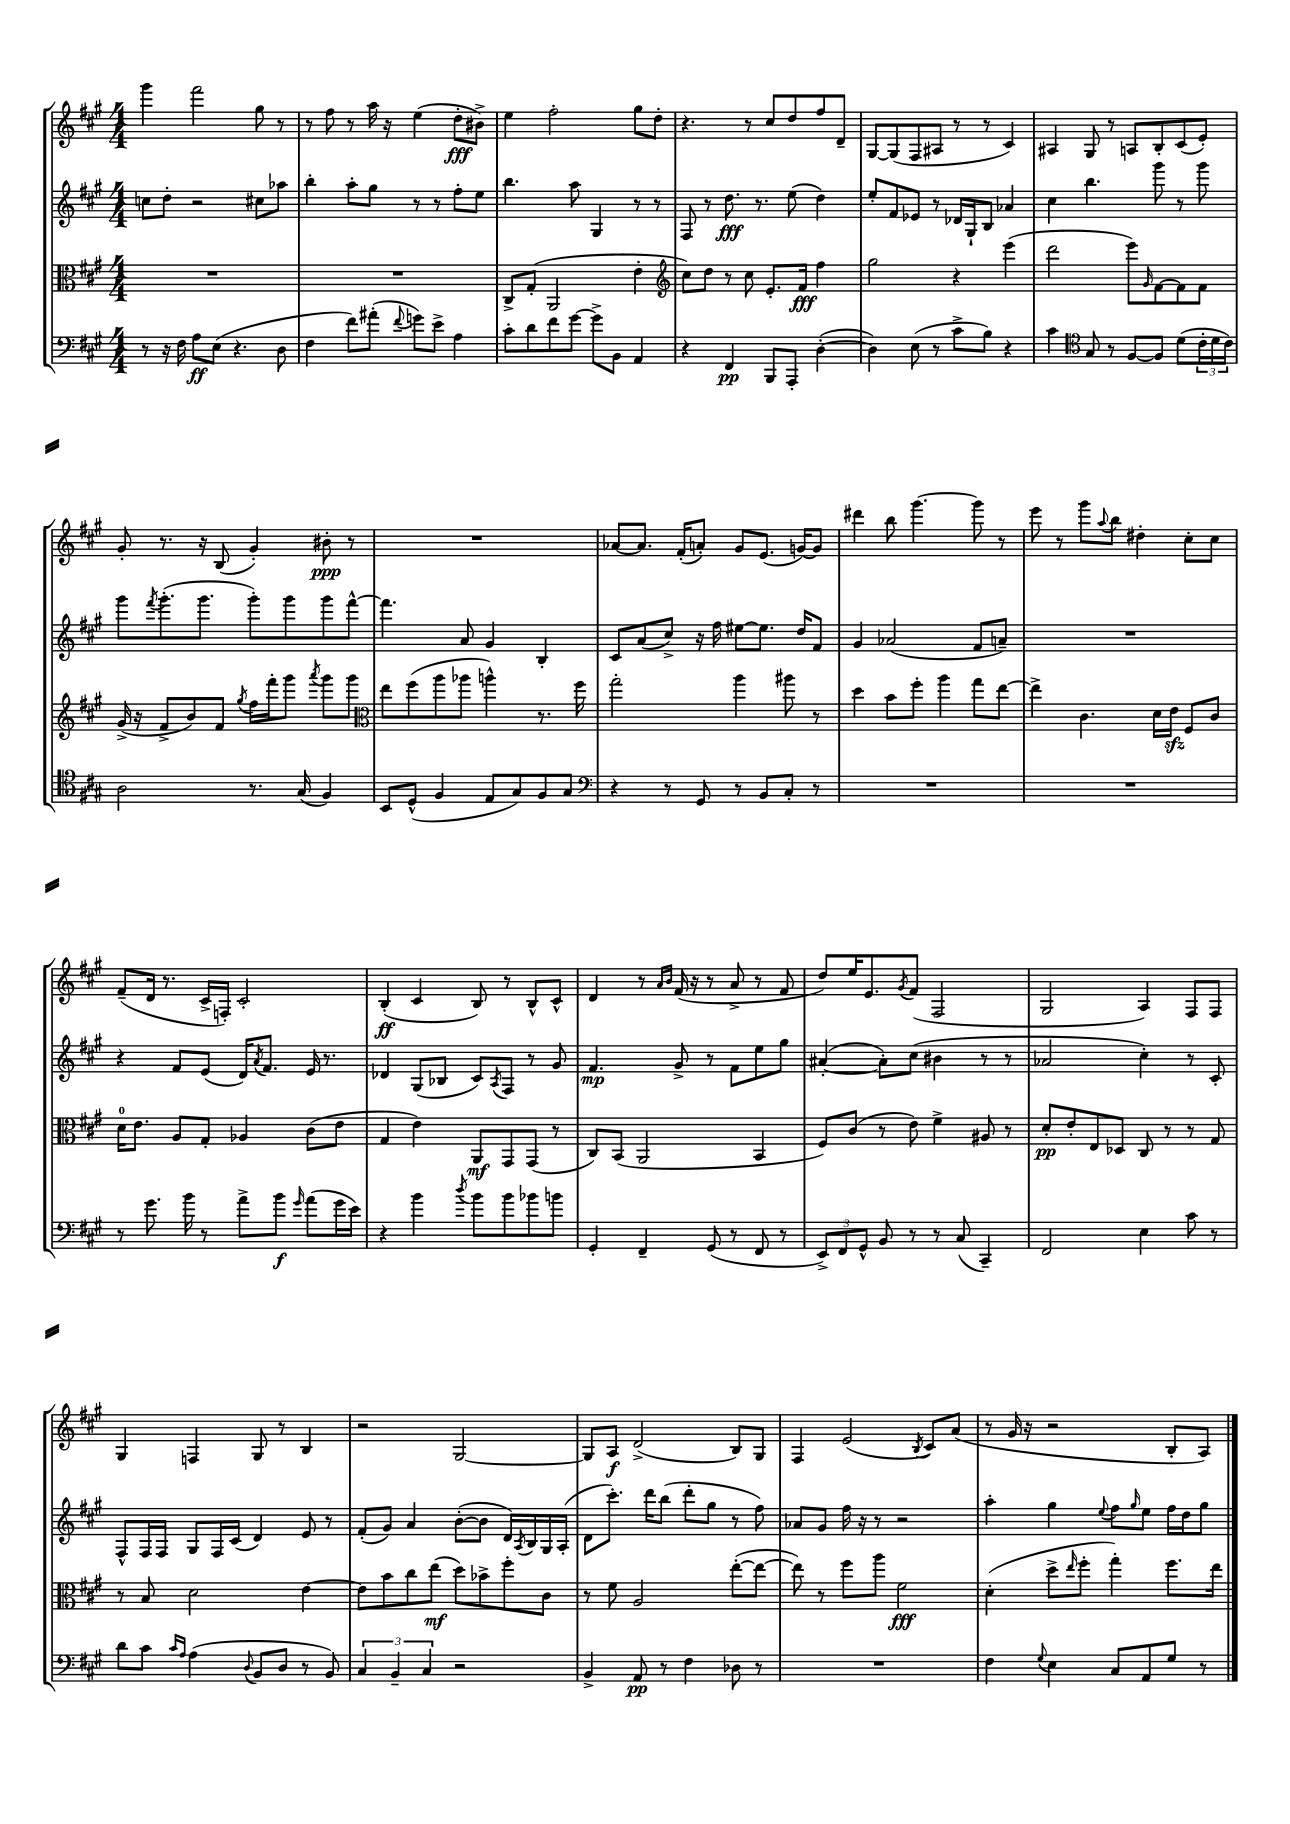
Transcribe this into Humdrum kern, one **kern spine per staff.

**kern	**kern	**kern	**kern
*staff4	*staff3	*staff2	*staff1
*clefF4	*clefC3	*clefG2	*clefG2
*k[f#c#g#]	*k[f#c#g#]	*k[f#c#g#]	*k[f#c#g#]
*M4/4	*M4/4	*M4/4	*M4/4
8r	1r	8cc	4ggg#
16r	.	8dd'	.
16F#	.	.	.
8A	.	2r	2fff#
(8E	.	.	.
4.r	.	.	.
.	.	8cc#	8gg#
8D	.	8aa-	8r
=	=	=	=
4F#	1r	4bb'	8r
.	.	.	8ff#
8f#)	.	8aa'	8r
(8a#'	.	8gg#	16aa
.	.	.	16r
8qqf#	.	.	.
8g)	.	8r	(4ee
8e^	.	8r	.
4A	.	8ff#'	8dd'
.	.	8ee	8b#^)
=	=	=	=
8c#'	8C#^	4.bb	4ee
8d	(8G#'	.	.
8f#	2AA	.	2ff#'
[8g#	.	8aa	.
8g#^]	.	4G#	.
8BB	.	.	.
4AA	4e'	8r	8gg#
.	.	8r	8dd'
=	=	=	=
*	*clefG2	*	*
4r	8cc#)	8F#	4.r
.	8dd	8r	.
4FF#	8r	8.dd	.
.	8cc#	.	8r
.	.	8.r	.
8BBB	8.e'	.	8cc#
8AAA'	.	(8ee	8dd
.	16f#	.	.
([4D'	4ff#	4dd)	8ff#
.	.	.	8d~
=	=	=	=
4D])	2gg#	8ee'	[8G#
.	.	8f#	(8G#]
(8E	.	8e-	8F#
8r	.	8r	8A#
8c#^	4r	16d-	8r
.	.	16G#`	.
8B)	.	8B	8r
4r	(4eee	4a-	4c#)
=	=	=	=
4c#	2ddd	4cc#	4A#
*clefC4	*	*	*
8G#	.	4.bb	8G#
8r	.	.	8r
[8F#	8eee)	.	8A
.	16qqg#	.	.
8F#]	[8f#	8ggg#	8B'
(8d	8f#]	8r	(8c#
24c#'	8f#	8ggg#	8e')
24d	.	.	.
24c#)	.	.	.
=	=	=	=
2A	(16g#^	8ggg#	8g#'
.	16r	.	.
.	.	8qfff#	.
.	8f#^	(8.ggg#'	8.r
.	8b)	.	.
.	.	8.ggg#	16r
.	8f#	.	(8B
.	8qgg#	.	.
8.r	16ff#	8ggg#')	4g#')
.	16fff#'	.	.
.	8ggg#	8ggg#	.
(16G#	.	.	.
.	8qaaa	.	.
4F#)	8ggg#	8ggg#	8b#'
.	8ggg#	[8fff#^^	8r
=	=	=	=
*	*clefC3	*	*
8BB	8ee	4.fff#]	1r
(8D^^	(8ff#	.	.
4F#	8aa	.	.
.	8aa-	8a	.
8E	4aa^^)	4g#	.
8G#)	.	.	.
8F#	8.r	4B'	.
8G#	.	.	.
.	16ff#	.	.
=	=	=	=
*clefF4	*	*	*
4r	2gg#'	8c#	[8a-
.	.	(8a	8.a-]
8r	.	8cc#^)	.
.	.	.	(16f#'
8GG#	.	16r	8a')
.	.	16ff#	.
8r	4aa	[8ee#	8g#
8BB	.	8.ee#]	(8.e
8C#'	8aa#	.	.
.	.	16dd	[16g)
8r	8r	8f#	8g]
=	=	=	=
1r	4dd	4g#	4ddd#
.	8b	(2a-	8bb
.	8ff#'	.	[4.ggg#
.	4aa	.	.
.	8gg#	8f#	8ggg#]
.	[8ee	8a~)	8r
=	=	=	=
1r	4ee^]	1r	8eee
.	.	.	8r
.	4.c#	.	8ggg#
.	.	.	8qqaa
.	.	.	8bb
.	.	.	4dd#'
.	16d	.	.
.	16e	.	.
.	8F#	.	8cc#'
.	8c#	.	8cc#
=	=	=	=
8r	16d	4r	(8f#~
.	8.e	.	.
8.g#	.	.	16d
.	.	.	8.r
.	8A	8f#	.
16b	.	.	.
8r	8G#'	(8e	16c#^
.	.	.	16F')
8a^	4A-	16d)	2c#'
.	.	8qa	.
.	.	8.f#	.
8b	.	.	.
16qqg#	.	.	.
(8a	(8c#	16e	.
.	.	8.r	.
16g#	8e	.	.
16e)	.	.	.
=	=	=	=
4r	4G#	4d-	(4B'
4b	4e)	(8G#	4c#
.	.	8B-	.
8qdd	.	.	.
8b	8AA	8c#)	8B)
.	.	8qA	.
8b	8GG#	8F#	8r
8b-	(8GG#	8r	8B^^
8b	8r	8g#	8c#^^
=	=	=	=
4GG#'	8C#)	4.f#	4d
.	(8BB	.	.
4FF#~	2AA	.	8r
.	.	.	16qqa
.	.	.	16qqb
.	.	8g#^	(16f#
.	.	.	16r
(8GG#	.	8r	8r
8r	.	8f#	8a^
8FF#	4BB	8ee	8r
8r	.	8gg#	8f#
=	=	=	=
12EE^)	8F#)	([4a#'	8dd)
12FF#	.	.	.
.	(8c#	.	16ee
12GG#^^	.	.	.
.	.	.	8.e
8BB	8r	8a#'])	.
.	.	.	8qg#
8r	8e)	(8cc#	(8f#
8r	4f#^	4b#	2F#
(8C#	.	.	.
4CC#~)	8A#	8r	.
.	8r	8r	.
=	=	=	=
2FF#	8d'	2a-	2G#
.	8e'	.	.
.	8E	.	.
.	8D-	.	.
4E	8C#	4cc#')	4A)
.	8r	.	.
8c#	8r	8r	8F#
8r	8G#	8c#'	8F#
=	=	=	=
8d	8r	8F#^^	4G#
8c#	8B	16F#	.
.	.	16F#	.
16qqc#	.	.	.
16qqA	.	.	.
(4A	2d	8G#	4F
.	.	16F#	.
.	.	(16c#	.
8qqD	.	.	.
8BB	.	4d)	8G#
8D	.	.	8r
8r	[4e	8e	4B
8BB)	.	8r	.
=	=	=	=
6C#	8e]	(8f#'	2r
.	8b	8g#)	.
6BB~	.	.	.
.	8cc#	4a	.
6C#	.	.	.
.	(8ee	.	.
2r	8dd)	([8b'	[2G#
.	8b-^	8b]	.
.	8ff#'	16d)	.
.	.	8qA	.
.	.	16B	.
.	8c#	16G#	.
.	.	(16A'	.
=	=	=	=
4BB^	8r	8d	8G#]
.	8f#	8.ccc#')	8A
8AA	2A	.	(2d^
.	.	16ddd	.
8r	.	(8bb	.
4F#	.	8ddd'	.
.	.	8gg#	.
8D-	([8ee'	8r	8B)
8r	8ee_	8ff#)	8G#
=	=	=	=
1r	8ee])	8a-	4F#
.	8r	8g#	.
.	8ff#	16ff#	(2e
.	.	16r	.
.	8aa	8r	.
.	2f#	2r	.
.	.	.	8qB
.	.	.	8c#)
.	.	.	(8a
=	=	=	=
4F#	(4d'	4aa'	8r
.	.	.	16g#
.	.	.	16r
8qqG#	.	.	.
4E	8dd^	4gg#	2r
.	16qqee	.	.
.	8ff#'	.	.
.	.	8qqee	.
8C#	4gg#')	8ff#	.
.	.	16qqgg#	.
8AA	.	8ee	.
8G#	8.ff#	16ff#	8B'
.	.	16dd	.
8r	.	8gg#	8A)
.	16ee	.	.
==	==	==	==
*-	*-	*-	*-
